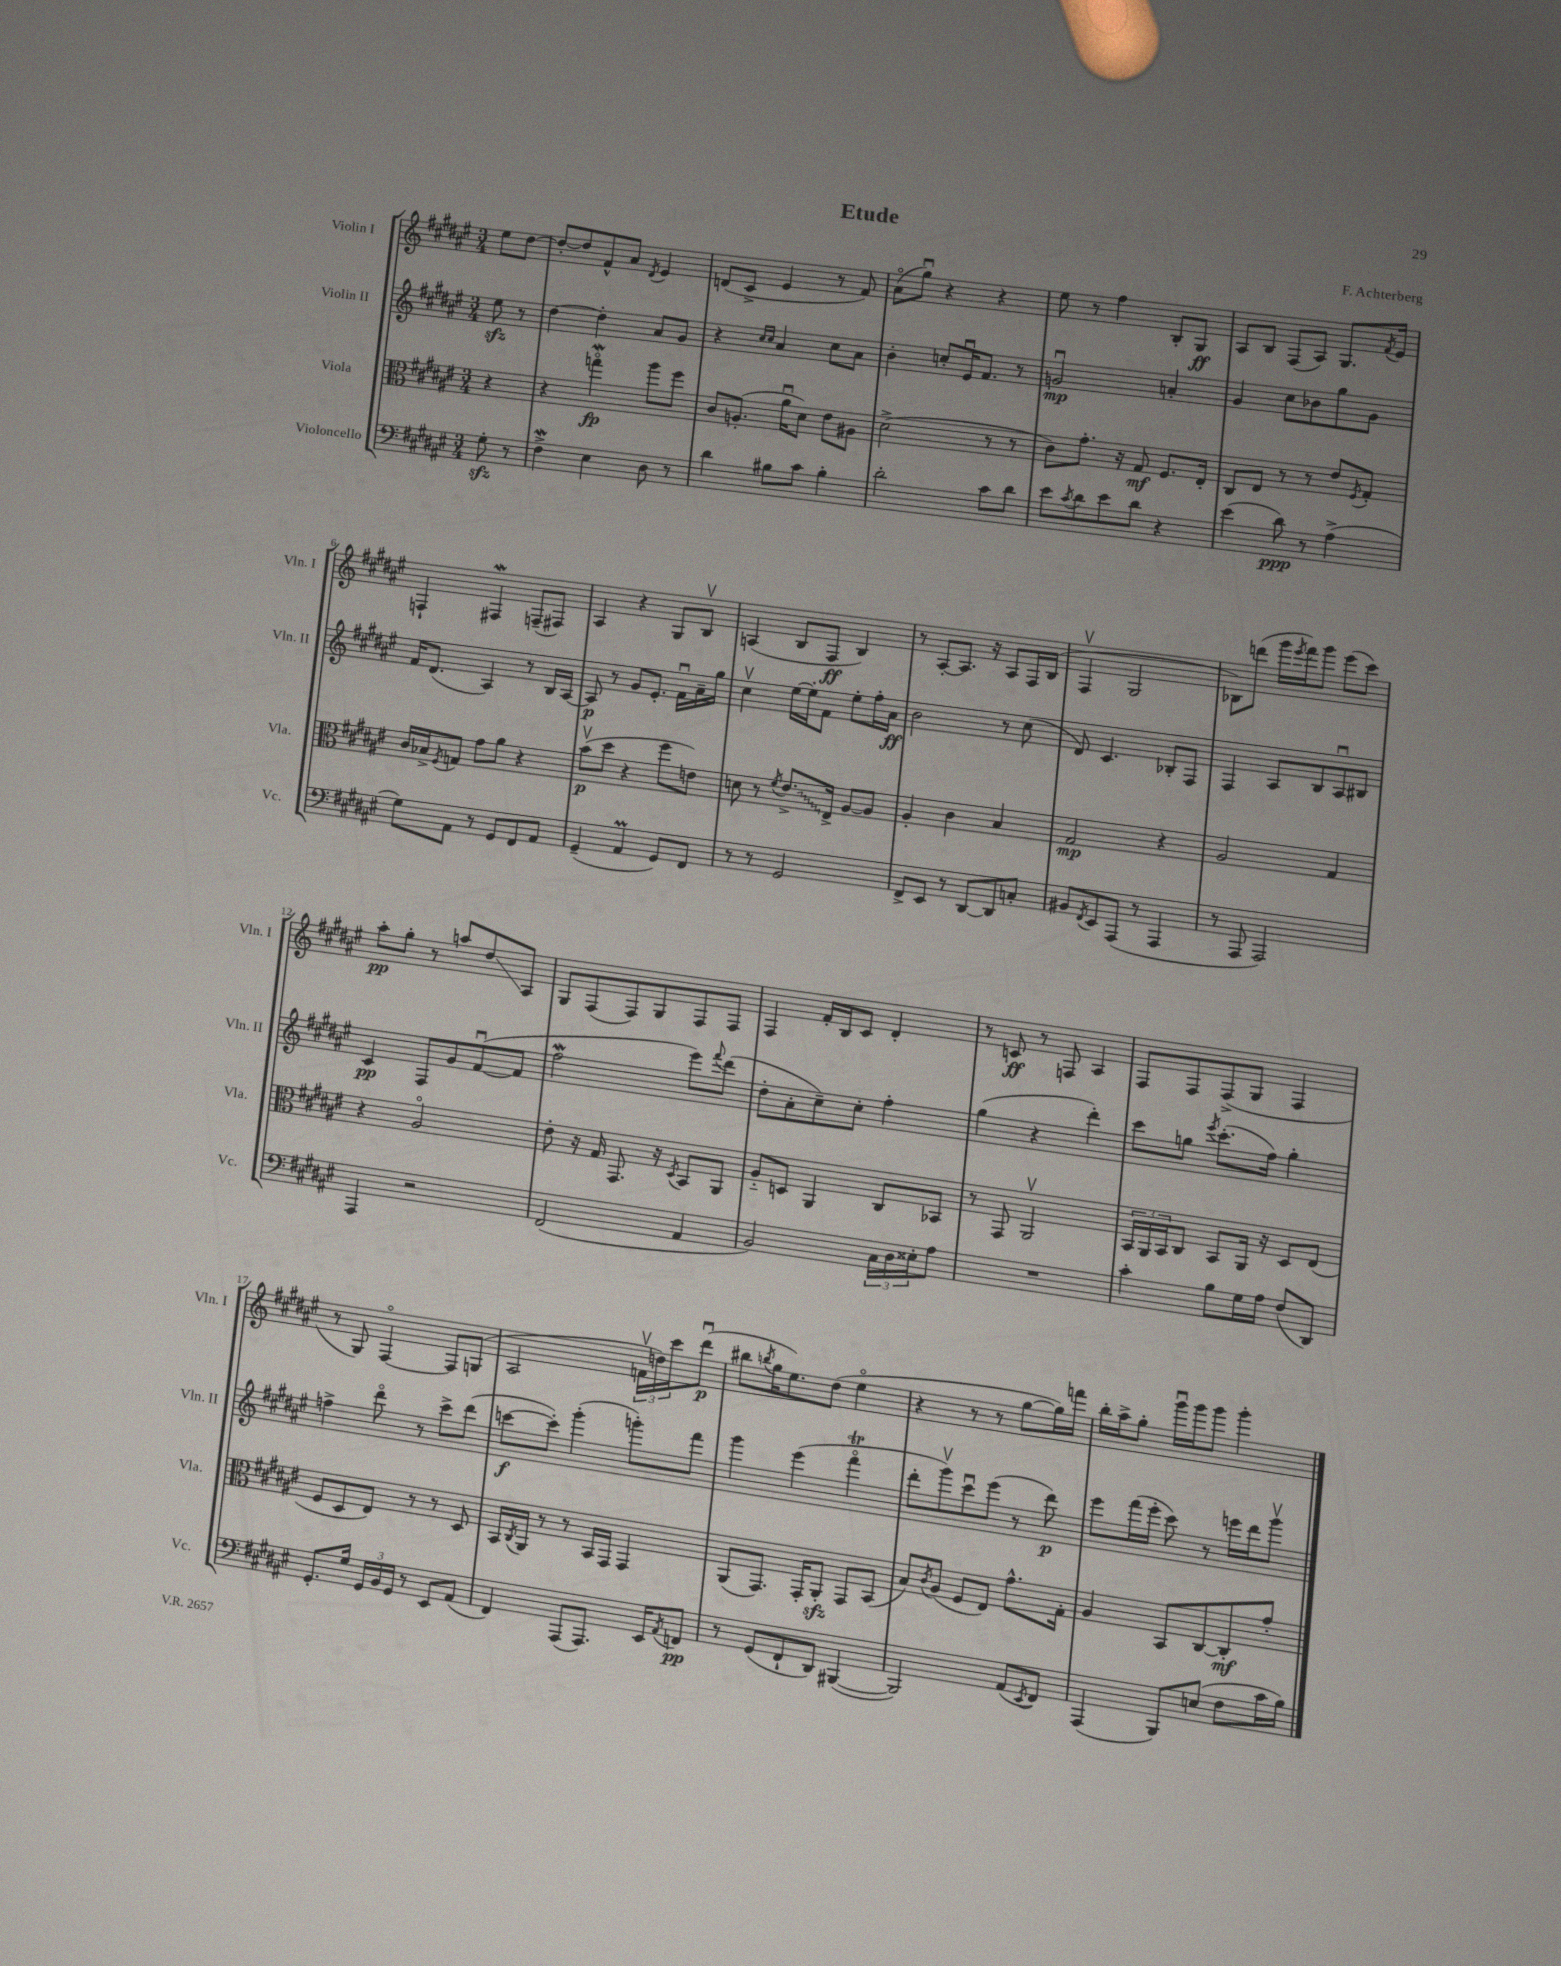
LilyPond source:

\header { title = "Etude" composer = "F. Achterberg" }
<<
\new StaffGroup <<
\new Staff = "s0" \with { instrumentName = "Violin I" shortInstrumentName = "Vln. I" } {
    \clef treble \key fis \major \numericTimeSignature \time 3/4 \partial 4
    eis''8 dis''8~ |
    dis''8~-. dis''8 fis'8-^ ais'8 \acciaccatura { dis'8 } eis'4 |
    d'8( cis'8-> eis'4 r8 fis'8) |
    ais'8\flageolet( gis''8\downbow) r4 r4 |
    eis''8 r8 fis''4 b8-. gis8\ff |
    ais8 b8 fis8( ais8) gis8. \acciaccatura { fis'8 } eis'16 |
    f4-! fis4\mordent f8--( fis8) |
    ais4 r4 gis8 b8\upbow |
    a4( b8 fis8\ff b4) |
    r8 ais8~-. ais8. r16 ais8 fis16 b16( |
    fis4\upbow gis2 |
    bes8) d'''8( gis'''16 \acciaccatura { eis'''8 } fis'''16) gis'''8 eis'''8( cis'''8) |
    ais''8-.\pp gis''8-. r8 a''8 dis''8\glissando ais8 |
    gis8 fis8( fis8) gis8 fis8 fis8 |
    fis4 fis'16-. b16 cis'8 dis'4-. |
    r8 c'8\ff r8 f8 ais4 |
    fis8 fis8 fis8->( gis8 fis4 |
    r8 gis8) fis4~\flageolet fis8 g8( |
    ais2 \tuplet 3/2 { f'16\upbow d''16) cis'''16 } dis'''8\downbow\p( |
    bis''8 \acciaccatura { b''8 } gis''16 eis''8.) dis''8( eis''4\flageolet |
    r4 r8 r8 gis''8~ gis''16) f'''16 |
    b''16-. ais''16-> gis''8-. gis'''16\downbow gis'''16 gis'''8 gis'''4-. \bar "|." |
}
\new Staff = "s1" \with { instrumentName = "Violin II" shortInstrumentName = "Vln. II" } {
    \clef treble \key fis \major \numericTimeSignature \time 3/4 \partial 4
    eis''8\sfz r8 |
    dis''4~ dis''4-. ais'8 gis'8 |
    r4 \grace { cis''16 cis''16 } ais'4 cis''8 ais'8 |
    b'4-. c''8-. eis'16\downbow fis'8. r8 |
    g'2\downbow\mp a'4-. |
    gis'4 cis''8 bes'8 gis''8 gis'8 |
    fis'16 dis'8.( ais4) r8 b16 ais16~ |
    ais8\p r8 gis'8 eis'8.-. fis'16\downbow ais'16-- gis''16 |
    cis''4\upbow eis''16~ eis''16-. fis'8 eis''8-. fis''16-. ais'16\ff |
    b'2 r8 cis''8( |
    dis'8) cis'4. bes8-. fis8 |
    fis4 ais8 b8 ais8\downbow bis8 |
    cis'4\pp fis8 gis'8 fis'8~\downbow( fis'8 |
    fis''2\mordent eis'''8) \appoggiatura { fis'''8 } dis'''8( |
    dis''8-. ais'8-. cis''8--) cis''8-. fis''4-. |
    gis''4( r4 dis'''4-.) |
    cis'''8 g''8 \acciaccatura { eis'''8 } cis'''8.-.( fis''16) g''4-. |
    f''4-> dis'''8\flageolet r8 cis'''8-> dis'''8( |
    c'''8~\f c'''8-.) gis'''4-.( g'''8-.) fis'''8 |
    gis'''4 eis'''4( fis'''4\flageolet\trill |
    dis'''8-. gis'''8\upbow) cis'''8\downbow eis'''8( r8 dis'''8\p) |
    eis'''8 fis'''16( eis'''16-. cis'''8) r8 e'''16 dis'''16 gis'''8\upbow \bar "|." |
}
\new Staff = "s2" \with { instrumentName = "Viola" shortInstrumentName = "Vla." } {
    \clef alto \key fis \major \numericTimeSignature \time 3/4 \partial 4
    r4 |
    r4 g''4\flageolet\mordent\fp ais''8 fis''8 |
    cis'8 a8.-.( ais'16\downbow dis'8) eis'8 ais8 |
    dis'2->( r8 r8 |
    cis'8) gis'8.-. r16 gis8\mf fis8. eis16-. |
    cis8 eis8 r8 r8 eis'8 \acciaccatura { fis8 } gis8-. |
    cis'16 bes16-> \acciaccatura { fis8 } g8 gis'8 ais'8 r4 |
    b'8\upbow\p( dis''8 r4 fis''8 e'8) |
    d'8 r8 \acciaccatura { fis'8 } \once \override Glissando.style = #'zigzag eis'8.->\glissando eis16-> ais8~ ais8 |
    ais4-. cis'4 b4 |
    gis2\mp r4 |
    ais2 gis4 |
    r4 ais2\flageolet |
    eis'8-. r16 gis16 gis,8. r16 \acciaccatura { dis8 } b,8 ais,8 |
    ais8-_ d8 ais,4 cis8 bes,8 |
    r8 gis,8 ais,2\upbow |
    \tuplet 3/2 { b,16 ais,16 b,16 } cis8 b,8 ais,16 r16 dis8 eis8( |
    fis8 dis8 eis8) r8 r8 dis8 |
    b,16 \acciaccatura { cis8 } ais,16 r8 r8 b,16 gis,16 gis,4 |
    ais,8( gis,8.) gis,16-. ais,8-.\sfz gis,8 b,8( |
    b8) \acciaccatura { cis'8 } ais8( fis8 eis8) gis'8.-^ gis16-. |
    ais4 b,8 cis8~ cis8-.\mf gis'8-. \bar "|." |
}
\new Staff = "s3" \with { instrumentName = "Violoncello" shortInstrumentName = "Vc." } {
    \clef bass \key fis \major \numericTimeSignature \time 3/4 \partial 4
    gis8-.\sfz r8 |
    fis4->\mordent eis4 dis8 r8 |
    dis'4 bis8 cis'8 bis4-. |
    dis'2-. cis'8 dis'8 |
    eis'8 \acciaccatura { cis'8 } dis'8 eis'8 dis'8 r4 |
    eis'4( dis'8\ppp) r8 ais4->( |
    gis8) ais,8 r8 gis,8 fis,8 ais,8 |
    gis,4--( ais,4\prall gis,8) fis,8 |
    r8 r8 gis,2 |
    fis,8-> eis,8 r8 dis,8~ dis,8 c8-. |
    bis,8 \acciaccatura { fis,8 } eis,8 ais,,8( r8 ais,,4 |
    r8 ais,,8 ais,,2) |
    ais,,4 r2 |
    fis,2( ais,4 |
    b,2) \tuplet 3/2 { cis16 dis16 eisis16-. } ais8 |
    R2. |
    cis'4-. b8 gis16 ais16 fis8( dis,8) |
    gis,8.-. gis16 \tuplet 3/2 { gis,16 b,16 gis,16 } r8 eis,8 ais,8( |
    fis,4) ais,,8( ais,,8.) eis,16 \acciaccatura { ais,8 } f,8\pp |
    r8 gis,8( fis,8-! dis,8) bis,,4~( |
    bis,,2) ais,8( \acciaccatura { eis,8 } fis,8) |
    ais,,4( b,,8) e8( fis8 cis'16 b16) \bar "|." |
}
>>
>>
